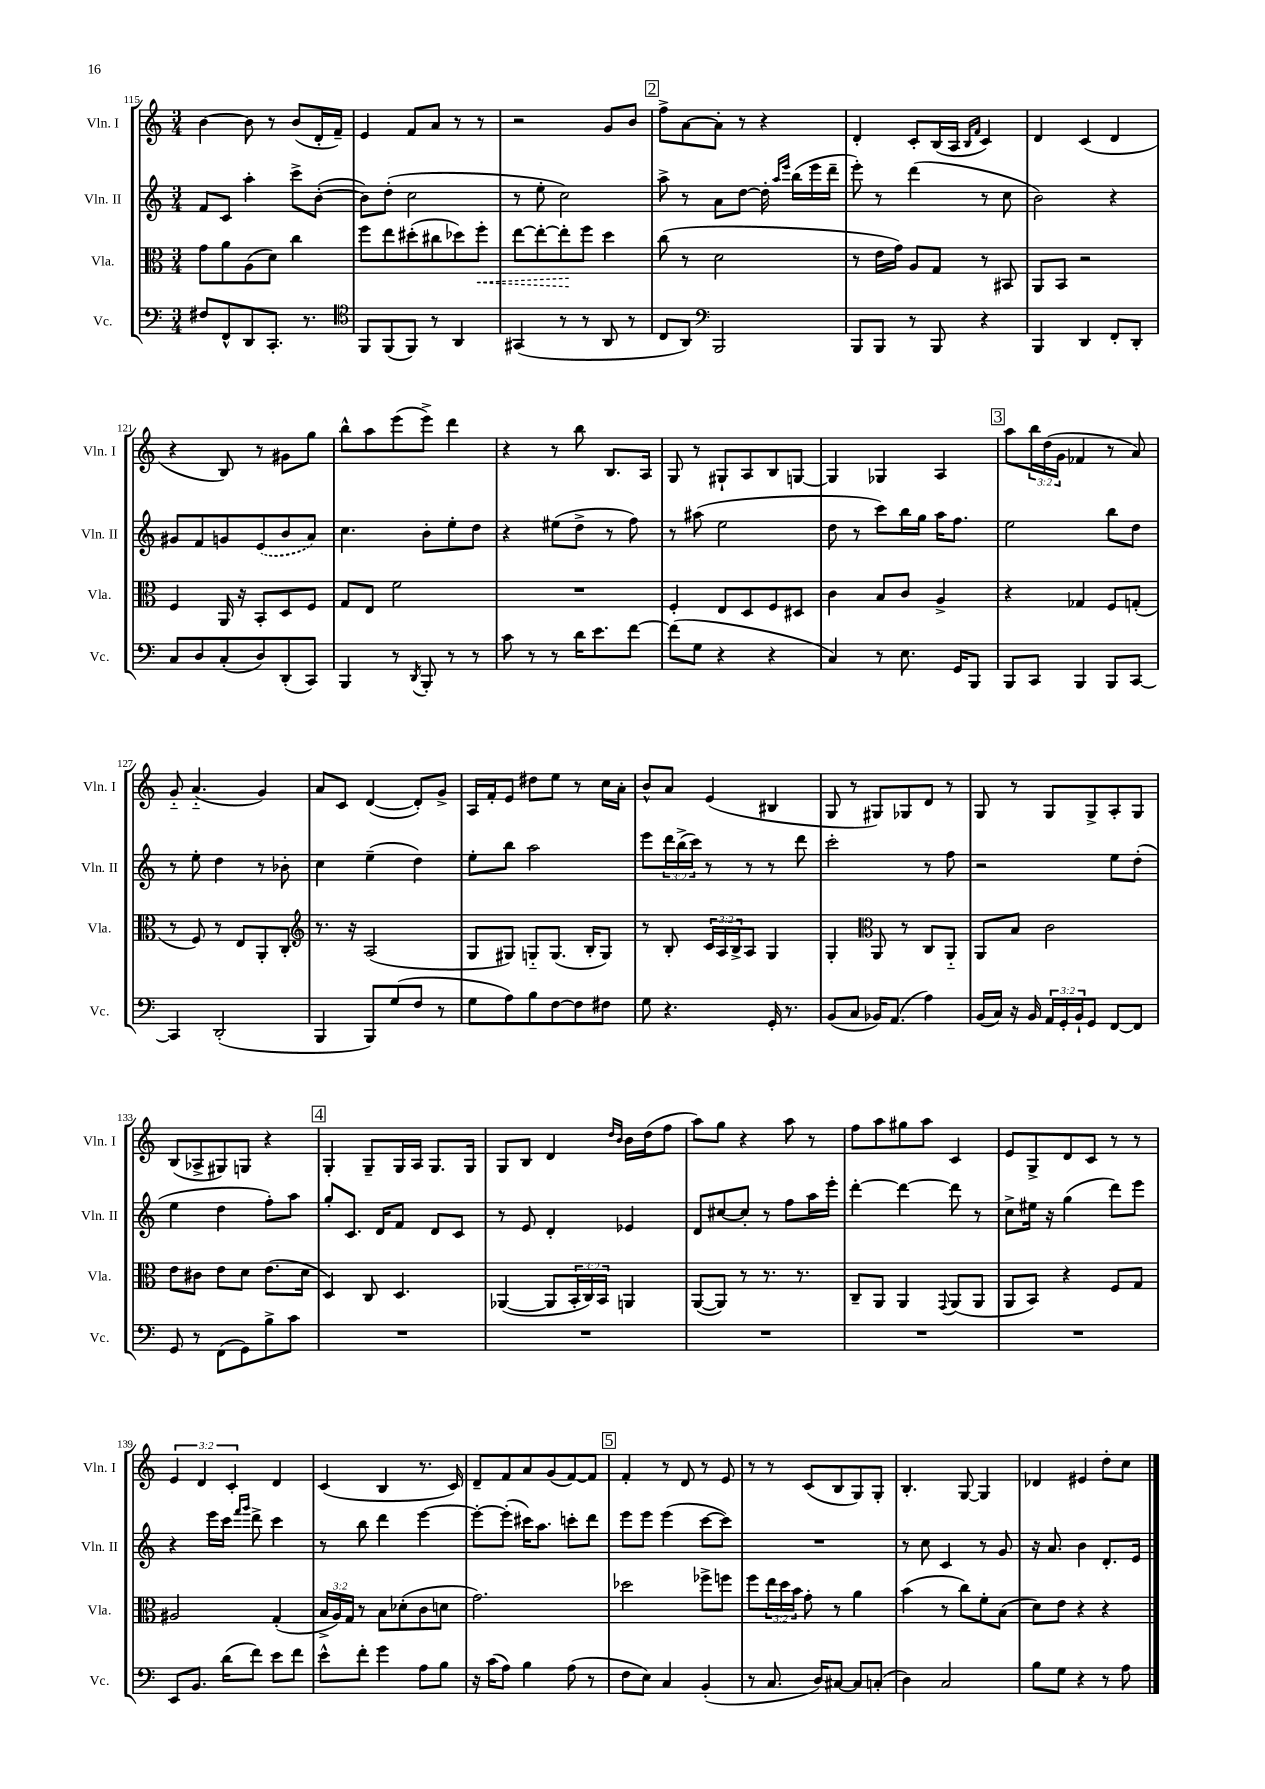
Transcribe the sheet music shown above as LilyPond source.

<<
\new StaffGroup <<
\new Staff = "s0" \with { instrumentName = "Vln. I" shortInstrumentName = "Vln. I" } {
    \clef treble \key c \major \numericTimeSignature \time 3/4 \override Staff.TupletNumber.text = #tuplet-number::calc-fraction-text
    b'4~ b'8 r8 b'8( d'16-. f'16--) |
    e'4 f'8 a'8 r8 r8 |
    r2 g'8 b'8 |
    \mark \markup { \box "2" } f''8-> a'8~ a'8-. r8 r4 |
    d'4-. c'8-. b16( a16 \grace { b16 f'16 } c'4) |
    d'4 c'4( d'4 |
    r4 b8) r8 gis'8 g''8 |
    b''8-^ a''8 e'''8( e'''8->) d'''4 |
    r4 r8 b''8 b8. a16 |
    g8 r8 gis8-! a8 b8 g8~ |
    g4 ges4 a4 |
    \mark \markup { \box "3" } a''8 \tuplet 3/2 { b''16 d''16( g'16 } fes'4 r8 a'8) |
    g'8-_ a'4.-_( g'4) |
    a'8 c'8 d'4~( d'8-.) g'8-> |
    a16 f'16-. e'8 dis''8 e''8 r8 c''16 a'16-. |
    b'8-^ a'8 e'4( bis4 |
    g8 r8 gis8) ges8 d'8 r8 |
    g8 r8 g8 g8-> a8-. g8 |
    b8( aes8-> gis8) g8 r4 |
    \mark \markup { \box "4" } g4-. g8-- g16 a16 g8. g16 |
    g8 b8 d'4 \grace { d''16 b'16 } b'16 d''16( f''8 |
    a''8) g''8 r4 a''8 r8 |
    f''8 a''8 gis''8 a''8 c'4 |
    e'8 g8-> d'8 c'8 r8 r8 |
    \tuplet 3/2 { e'4 d'4 c'4-. } d'4 |
    c'4( b4 r8. c'16) |
    d'8-- f'8 a'8 g'8( f'8~) f'8 |
    \mark \markup { \box "5" } f'4-. r8 d'8 r8 e'8 |
    r8 r8 c'8( b8 g8) g8-. |
    b4.-. g8~ g4 |
    des'4 eis'4 d''8-. c''8 \bar "|." |
}
\new Staff = "s1" \with { instrumentName = "Vln. II" shortInstrumentName = "Vln. II" } {
    \clef treble \key c \major \numericTimeSignature \time 3/4 \override Staff.TupletNumber.text = #tuplet-number::calc-fraction-text
    f'8 c'8 a''4-. c'''8-> b'8~-.( |
    b'8) d''8-.( c''2 |
    r8 e''8-. c''2) |
    \mark \markup { \box "2" } a''8-> r8 a'8 d''8~ d''16-. \grace { a''16 e'''16 } b''16( e'''16 d'''16-- |
    e'''8-.) r8 d'''4( r8 c''8 |
    b'2) r4 |
    gis'8 f'8 g'8 \once \slurDashed e'8( b'8 a'8) |
    c''4. b'8-. e''8-. d''8 |
    r4 eis''8( d''8-> r8 f''8) |
    r8 ais''8( e''2 |
    d''8 r8 c'''8) b''16 g''16 a''16 f''8. |
    \mark \markup { \box "3" } e''2 b''8 d''8 |
    r8 e''8-. d''4 r8 bes'8-. |
    c''4 e''4--( d''4) |
    e''8-. b''8 a''2 |
    e'''8 \tuplet 3/2 { d'''16 b''16->( c'''16) } r8 r8 r8 d'''8 |
    c'''2-. r8 f''8 |
    r2 e''8 d''8-.( |
    e''4 d''4 f''8-.) a''8 |
    \mark \markup { \box "4" } g''8-. c'8. d'16 f'8 d'8 c'8 |
    r8 e'8 d'4-. ees'4 |
    d'8 cis''8~ cis''8-. r8 f''8 a''16 e'''16-. |
    d'''4~-. d'''4~ d'''8 r8 |
    c''8-> eis''16 r16 g''4( d'''8) e'''8 |
    r4 e'''16 c'''16 \grace { f'''16 g'''16 } d'''8-> c'''4 |
    r8 b''8 d'''4 e'''4~ |
    e'''8~-. e'''8-.( cis'''16) a''8. c'''8-. d'''8 |
    \mark \markup { \box "5" } e'''8 e'''8 e'''4( c'''8~ c'''8) |
    R2. |
    r8 c''8 c'4 r8 g'8 |
    r16 a'8. b'4 d'8.-. e'16 \bar "|." |
}
\new Staff = "s2" \with { instrumentName = "Vla." shortInstrumentName = "Vla." } {
    \clef alto \key c \major \numericTimeSignature \time 3/4 \override Staff.TupletNumber.text = #tuplet-number::calc-fraction-text
    g'8 a'8 a8( d'8) c''4 |
    f''8 e''8 dis''8-.( cis''8 des''8) \once \override Hairpin.style = #'dashed-line f''8-.\< |
    e''8~ e''8~-. e''8-.\! f''8 d''4 |
    \mark \markup { \box "2" } c''8( r8 d'2 |
    r8 e'16 g'16) a8 g8 r8 bis,8 |
    a,8 b,8 r2 |
    f4 a,16 r16 b,8-. d8 f8 |
    g8 e8 f'2 |
    R2. |
    f4-. e8 d8 f8 dis8 |
    c'4 b8 c'8 a4-> |
    \mark \markup { \box "3" } r4 ges4 f8 g8-.( |
    r8 f8) r8 e8 a,8-. c8-. |
    \clef treble r8. r16 a2( |
    g8 gis8) g8-_ g8.( b16-. g8) |
    r8 b8-. \tuplet 3/2 { c'16 a16 b16-> } a8 g4 |
    g4-. \clef alto a,8 r8 c8 a,8-_ |
    a,8 b8 c'2 |
    e'8 cis'8 e'8 d'8 e'8.( d'16 |
    \mark \markup { \box "4" } d4) c8 d4. |
    aes,4~( aes,8 \tuplet 3/2 { b,16-. c16) b,16 } a,4 |
    a,8~( a,8) r8 r8. r8. |
    c8-- a,8 a,4 \appoggiatura { g,8 } a,8( a,8 |
    a,8 b,8) r4 f8 g8 |
    ais2 g4-.( |
    \tuplet 3/2 { b16-> a16) g16 } r8 b8 des'8-.( c'8 d'8 |
    g'2.) |
    \mark \markup { \box "5" } des''2 fes''8-> f''8 |
    f''8 \tuplet 3/2 { e''16 d''16 b'16 } g'8-. r8 a'4 |
    b'4( r8 c''8) f'8-. b8( |
    d'8) e'8 r4 r4 \bar "|." |
}
\new Staff = "s3" \with { instrumentName = "Vc." shortInstrumentName = "Vc." } {
    \clef bass \key c \major \numericTimeSignature \time 3/4 \override Staff.TupletNumber.text = #tuplet-number::calc-fraction-text
    fis8 f,8-^ d,8 c,8.-. r8. |
    \clef tenor f,8 f,8( f,8) r8 a,4 |
    gis,4( r8 r8 a,8 r8 |
    \mark \markup { \box "2" } c8 a,8) \clef bass b,,2 |
    b,,8 b,,8 r8 b,,8 r4 |
    b,,4 d,4 f,8-. d,8-. |
    c8 d8 c8-.( d8) d,8-.( c,8) |
    b,,4 r8 \acciaccatura { d,8 } b,,8-. r8 r8 |
    c'8 r8 r8 d'16 e'8. f'8~ |
    f'8( g8 r4 r4 |
    c4) r8 e8. g,16 b,,8 |
    \mark \markup { \box "3" } b,,8 c,8 b,,4 b,,8 c,8~ |
    c,4 d,2-.( |
    b,,4 b,,8) g8( f8 r8 |
    g8 a8) b8 f8~ f8 fis8 |
    g8 r4. g,16-. r8. |
    b,8( c8 bes,16) a,8.( a4) |
    b,16( c16) r16 b,16 \tuplet 3/2 { a,16 g,16-. b,16-! } g,8 f,8~ f,8 |
    g,8 r8 f,8( g,8) b8-> c'8 |
    \mark \markup { \box "4" } R2. |
    R2. |
    R2. |
    R2. |
    R2. |
    e,8 b,8. d'16( f'8) e'8 f'8 |
    e'8-^ f'8-. g'4 a8 b8 |
    r16 c'16( a8) b4 a8( r8 |
    \mark \markup { \box "5" } f8 e8) c4 b,4-.( |
    r8 c8. d16) cis8~ cis8 c8-.( |
    d4) c2 |
    b8 g8 r4 r8 a8 \bar "|." |
}
>>
>>
\layout { \context { \Score currentBarNumber = #115 } }
